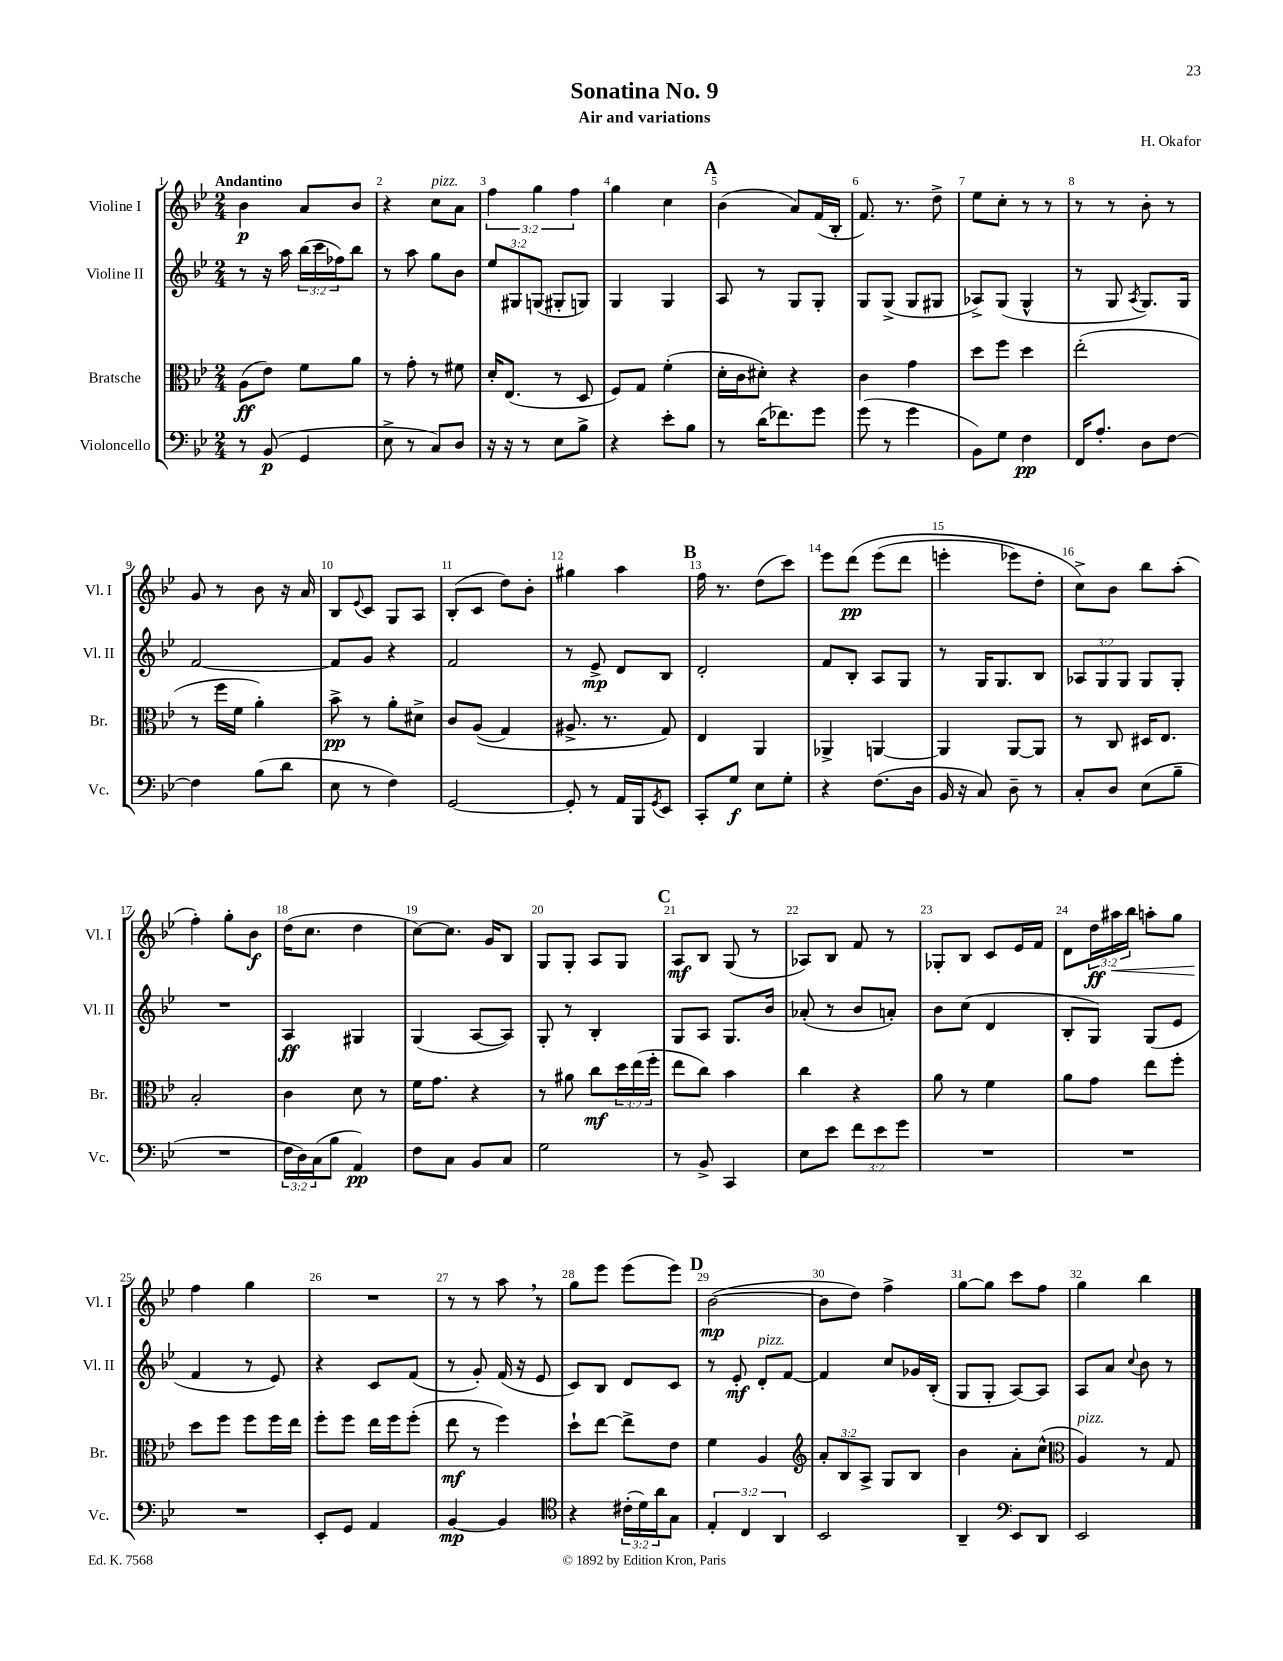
\header { title = "Sonatina No. 9" composer = "H. Okafor" subtitle = "Air and variations" }
<<
\new StaffGroup <<
\new Staff = "s0" \with { instrumentName = "Violine I" shortInstrumentName = "Vl. I" } {
    \clef treble \key bes \major \numericTimeSignature \time 2/4 \override Staff.TupletNumber.text = #tuplet-number::calc-fraction-text \tempo "Andantino"
    bes'4\p a'8 bes'8 |
    r4 c''8^\markup { \italic "pizz." } a'8 |
    \tuplet 3/2 { f''4 g''4 f''4 } |
    g''4 c''4 |
    \mark \markup { \bold "A" } bes'4( a'8) f'16( bes16-. |
    f'8.) r8. d''8-> |
    ees''8 c''8-. r8 r8 |
    r8 r8 bes'8-. r8 |
    g'8 r8 bes'8 r16 a'16 |
    bes8 \appoggiatura { ees'8 } c'8 g8 a8 |
    bes8-.( c'8 d''8) bes'8-. |
    gis''4 a''4 |
    \mark \markup { \bold "B" } f''16 r8. d''8( c'''8) |
    ees'''8 d'''8\pp\( ees'''8( d'''8 |
    e'''4-. ees'''8) d''8-. |
    c''8->\) bes'8 bes''8 a''8-.( |
    f''4-.) g''8-. bes'8\f |
    d''16( c''8. d''4 |
    c''8~) c''8. g'16 bes8 |
    g8 g8-. a8 g8 |
    \mark \markup { \bold "C" } a8\mf bes8 g8( r8 |
    aes8) bes8 f'8 r8 |
    ges8-. bes8 c'8 ees'16 f'16 |
    d'8 \tuplet 3/2 { d''16\ff ais''16\< bes''16 } a''8-. g''8 |
    f''4\! g''4 |
    R2 |
    r8 r8 a''8 \breathe r8 |
    g''8 ees'''8 ees'''8( ees'''8) |
    \mark \markup { \bold "D" } bes'2~\mp( |
    bes'8 d''8) f''4-> |
    g''8~ g''8 c'''8 f''8 |
    g''4 bes''4 \bar "|." |
}
\new Staff = "s1" \with { instrumentName = "Violine II" shortInstrumentName = "Vl. II" } {
    \clef treble \key bes \major \numericTimeSignature \time 2/4 \override Staff.TupletNumber.text = #tuplet-number::calc-fraction-text
    r8 r16 a''16 \tuplet 3/2 { bes''16( c'''16 fes''16) } bes''8 |
    r8 a''8 g''8 bes'8 |
    \tuplet 3/2 { ees''8 gis8 g8( } gis8-. g8) |
    g4 g4 |
    \mark \markup { \bold "A" } a8 r8 g8 g8-. |
    g8 g8->( g8 gis8 |
    aes8->) g8( g4-^ |
    r8 g8 \acciaccatura { a8 } g8.) g16 |
    f'2~ |
    f'8 g'8 r4 |
    f'2 |
    r8 ees'8->\mp d'8 bes8 |
    \mark \markup { \bold "B" } d'2-. |
    f'8 bes8-. a8 g8 |
    r8 g16 g8. bes8 |
    \tuplet 3/2 { aes8 g8 g8 } g8 g8-. |
    R2 |
    a4\ff gis4 |
    g4( a8~ a8) |
    g8-. r8 bes4-. |
    \mark \markup { \bold "C" } g8 a8 g8. bes'16 |
    aes'8-.( r8 bes'8 a'8-.) |
    bes'8 c''8( d'4 |
    bes8-. g8) g8( ees'8 |
    f'4 r8 ees'8) |
    r4 c'8 f'8( |
    r8 g'8-.) f'16( r16 ees'8 |
    c'8) bes8 d'8 c'8 |
    \mark \markup { \bold "D" } r8 ees'8-.\mf d'8-.^\markup { \italic "pizz." } f'8~ |
    f'4 c''8 ges'16 bes16-.( |
    g8 g8-. a8~) a8 |
    a8 a'8 \appoggiatura { c''8 } bes'8 r8 \bar "|." |
}
\new Staff = "s2" \with { instrumentName = "Bratsche" shortInstrumentName = "Br." } {
    \clef alto \key bes \major \numericTimeSignature \time 2/4 \override Staff.TupletNumber.text = #tuplet-number::calc-fraction-text
    a8\ff( ees'8) f'8 a'8 |
    r8 g'8-. r8 fis'8 |
    d'16-. ees8.( r8 d8 |
    f8) g8 f'4-.( |
    \mark \markup { \bold "A" } d'16-. c'16 dis'8-.) r4 |
    c'4 g'4 |
    d''8 f''8 d''4 |
    ees''2-.( |
    r8 f''16 f'16 a'4-.) |
    bes'8->\pp r8 a'8-. dis'8-> |
    c'8 a8(\( g4) |
    ais8.-> r8. g8\) |
    \mark \markup { \bold "B" } ees4 a,4 |
    aes,4-> a,4~ |
    a,4 a,8~ a,8 |
    r8 c8 dis16 ees8. |
    bes2-. |
    c'4 d'8 r8 |
    f'16 g'8. r4 |
    r8 ais'8 c''8\mf \tuplet 3/2 { d''16 ees''16( f''16-. } |
    \mark \markup { \bold "C" } ees''8 c''8) bes'4 |
    c''4 r4 |
    a'8 r8 f'4 |
    a'8 g'8 ees''8 f''8-. |
    d''8 f''8 f''8 f''16 ees''16 |
    f''8-. f''8 ees''16 f''16 f''8-.( |
    ees''8\mf r8 f''4) |
    d''8-! ees''8~ ees''8-> ees'8 |
    \mark \markup { \bold "D" } f'4 a4 |
    \clef treble \tuplet 3/2 { a'8-. bes8 a8-> } g8 bes8 |
    bes'4 a'8-. c''8-^( |
    \clef alto a4^\markup { \italic "pizz." }) r8 g8 \bar "|." |
}
\new Staff = "s3" \with { instrumentName = "Violoncello" shortInstrumentName = "Vc." } {
    \clef bass \key bes \major \numericTimeSignature \time 2/4 \override Staff.TupletNumber.text = #tuplet-number::calc-fraction-text
    r8 bes,8\p( g,4 |
    ees8-> r8 c8) d8 |
    r16 r16 r8 ees8 bes8-> |
    r4 ees'8-. bes8 |
    \mark \markup { \bold "A" } r8 d'16( fes'8.) g'8 |
    g'8( r8 g'4 |
    bes,8) g8 f4\pp |
    f,16 a8.-. d8 f8~ |
    f4 bes8( d'8 |
    ees8 r8 f4) |
    g,2~ |
    g,8-. r8 a,16 bes,,16 \acciaccatura { g,8 } ees,8 |
    \mark \markup { \bold "B" } c,8-. g8\f ees8 g8-. |
    r4 f8.( d16 |
    bes,16 r16 c8) d8-- r8 |
    c8-. d8 ees8( bes8-- |
    R2 |
    \tuplet 3/2 { f16 d16) c16( } bes8 a,4\pp) |
    f8 c8 bes,8 c8 |
    g2 |
    \mark \markup { \bold "C" } r8 bes,8-> c,4 |
    ees8 ees'8 \tuplet 3/2 { f'8 ees'8 g'8 } |
    R2 |
    R2 |
    R2 |
    ees,8-. g,8 a,4 |
    bes,4~\mp bes,4 |
    \clef tenor r4 \tuplet 3/2 { cis'16-.( d'16) a'16 } g8 |
    \mark \markup { \bold "D" } \tuplet 3/2 { ees4-. c4 a,4 } |
    bes,2 |
    a,4-- \clef bass ees,8 d,8 |
    ees,2 \bar "|." |
}
>>
>>
\layout { \context { \Score \override BarNumber.break-visibility = ##(#f #t #t) barNumberVisibility = #all-bar-numbers-visible } }
